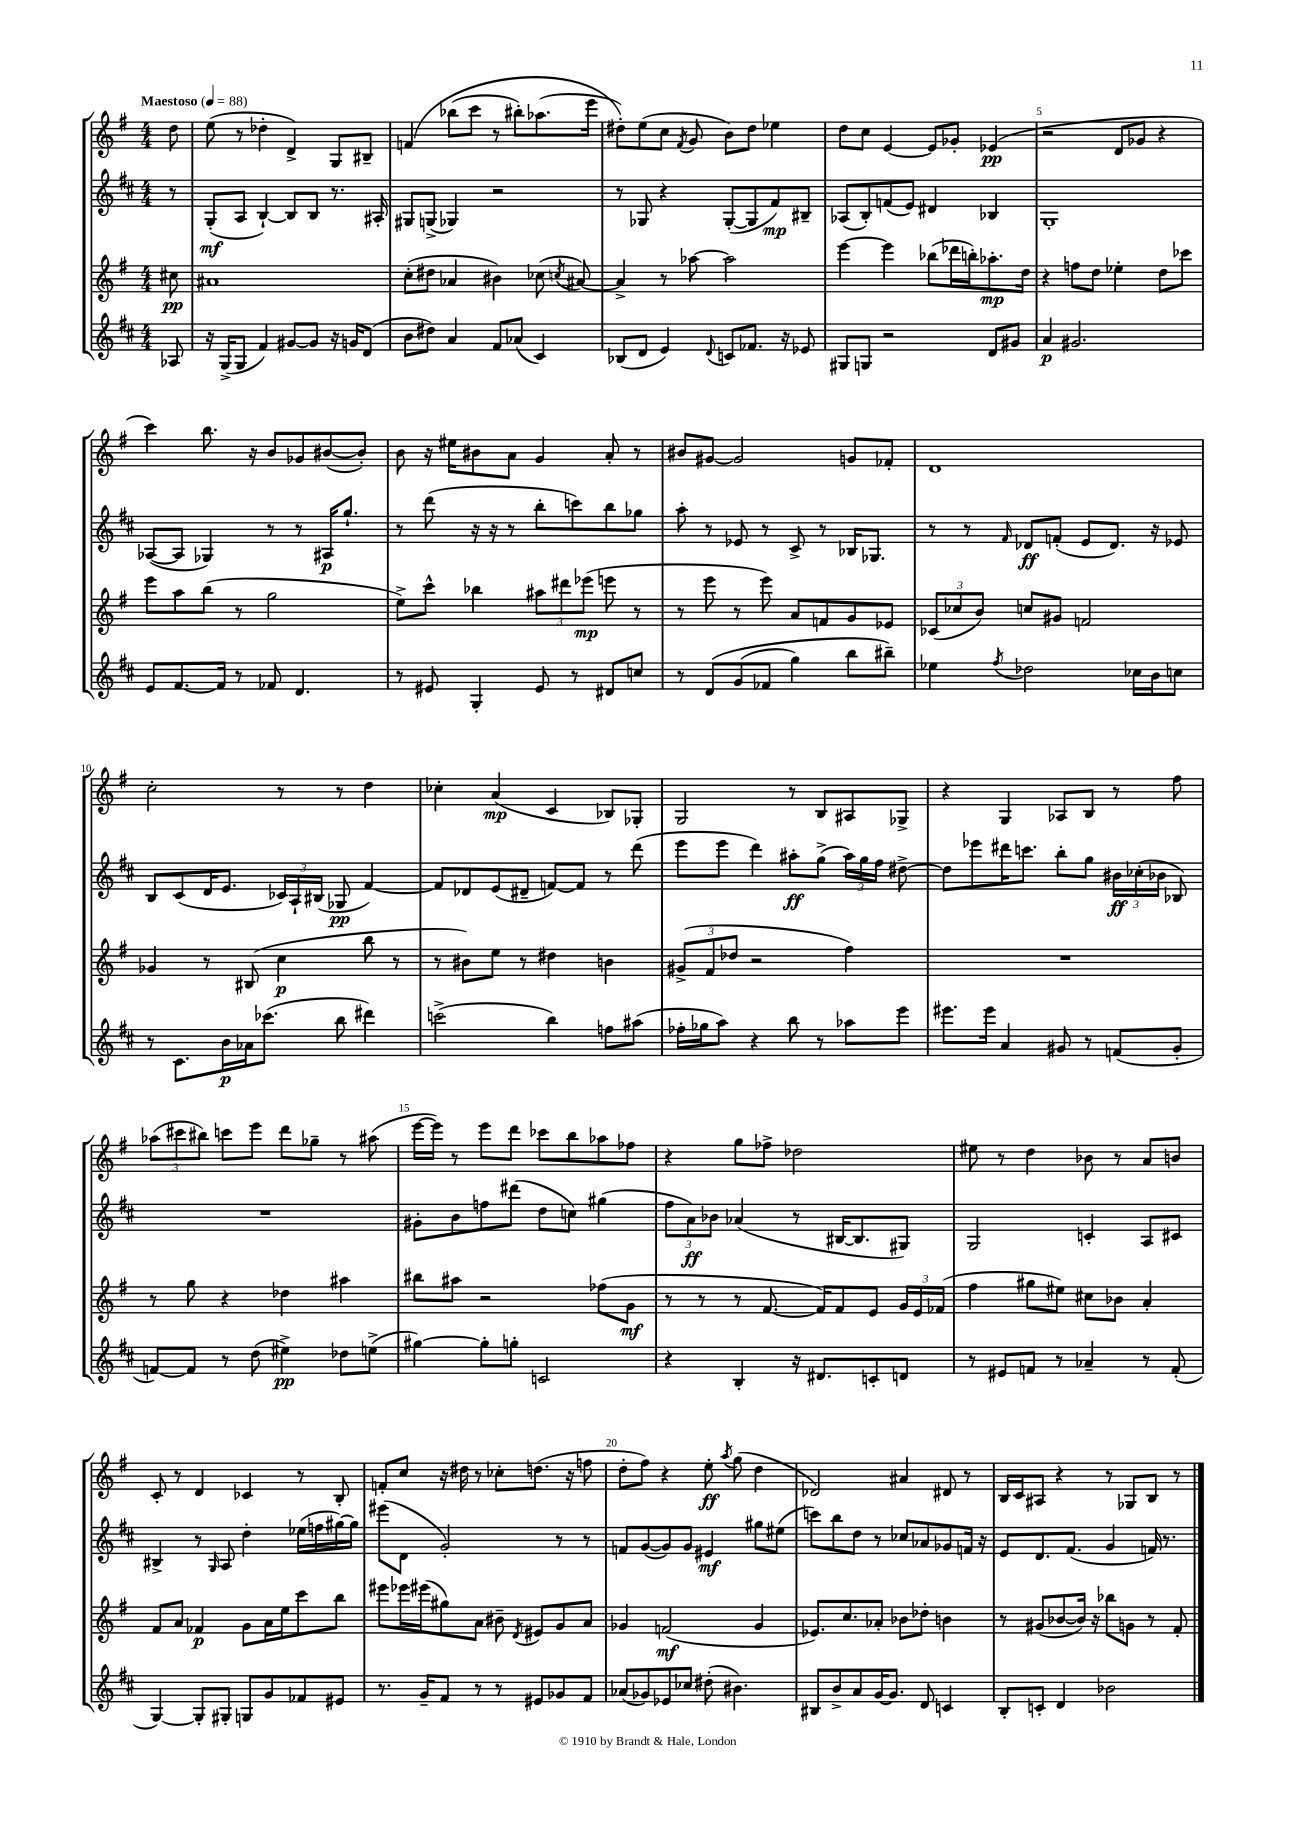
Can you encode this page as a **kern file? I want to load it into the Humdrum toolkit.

**kern	**kern	**kern	**kern
*staff4	*staff3	*staff2	*staff1
*clefG2	*clefG2	*clefG2	*clefG2
*k[f#c#]	*k[f#]	*k[f#c#]	*k[f#]
*M4/4	*M4/4	*M4/4	*M4/4
*MM88	*MM88	*MM88	*MM88
8A-	8cc#	8r	8dd
=	=	=	=
16r	1a#	(8G'	(8ee
(16G^	.	.	.
8G	.	8A	8r
4f#)	.	[4B`)	4dd-'
[8g#	.	8B]	4d^)
8g#]	.	8B	.
16r	.	8.r	8G
16g	.	.	.
(8d	.	.	8B#~
.	.	16A#'	.
=	=	=	=
8b	(8cc'	8G#	&(4f
8dd#)	8dd#	(8G^	.
4a	4a-	4G-)	(8bb-
.	.	.	8ccc
8f#	4b#)	2r	8r
(8a-	.	.	8bb#')
4c#)	(8cc-	.	(8.aa-
.	8qcc	.	.
.	[8a#)	.	.
.	.	.	16eee
=	=	=	=
(8B-	4a#^]	8r	8dd#')&)
8d	.	8G-	(8ee
4e)	8r	4r	8cc
.	.	.	8qf#
.	[8aa-	.	8g
8qqd	.	.	.
8c	2aa-]	([8G-'	8b)
8.f-	.	8G-]	8dd#
.	.	8f#)	4ee-
16r	.	.	.
8e-	.	8B#~	.
=	=	=	=
8G#	[4eee	(8A-	8dd
8G	.	8B')	8cc
2r	4eee]	(8f	[4e
.	.	8e)	.
.	(8bb-	4d#	8e]
.	16ddd-	.	8g-'
.	16bb')	.	.
8d	8.aa-'	4B-	(4e-
8g#	.	.	.
.	16dd	.	.
=	=	=	=
4a	4r	1G'	2r
2.g#	8ff	.	.
.	8dd	.	.
.	4ee-'	.	8d
.	.	.	8g-
.	8dd	.	4r
.	8ccc-	.	.
=	=	=	=
8e	8eee	([8A-	4ccc)
[8.f#	8aa	8A-]	.
.	(8bb	4G-)	8.bb
16f#]	.	.	.
8r	8r	.	.
.	.	.	16r
8f-	2gg	8r	8b
4.d	.	8r	8g-
.	.	16A#	([8b#
.	.	8.gg`	.
.	.	.	8b#'])
=	=	=	=
8r	8ee^)	8r	8b
8e#	8ccc^^	(8ddd	16r
.	.	.	16ee#
4G'	4bb-	16r	8b#
.	.	16r	.
.	.	8r	8a
8e#	12aa#	8bb'	4g
.	12ddd#	.	.
8r	.	8ccc)	.
.	(12eee-	.	.
8d#	8eee	8bb	8a'
8cc	8r	8gg-	8r
=	=	=	=
8r	8r	8aa'	8b#
&(8d	8eee	8r	[8g#
(8g	8r	8e-	2g#]
8f-	8eee)	8r	.
4gg)	8a	8c#^	.
.	8f	8r	.
8bb	8g	16B-	8g
.	.	8.G-	.
8bb#~&)	8e-	.	8f-'
=	=	=	=
4ee-	(12c-	8r	1d
.	12cc-	.	.
.	.	8r	.
.	12b)	.	.
8qff#	.	16qqf#	.
2dd-	8cc	8d-	.
.	8g#	(8f'	.
.	2f	8e	.
.	.	8.d-)	.
16cc-	.	.	.
16b	.	16r	.
8cc	.	8e-	.
=	=	=	=
8r	4g-	8B	2cc'
8.c#	.	(8c#	.
.	8r	16d	.
16b	.	8.e	.
16a-	(8B#	.	.
(8.ccc-	.	.	.
.	4cc	24c-)	8r
.	.	24A`	.
.	.	(24B#	.
8bb	.	8G-	8r
4ddd#)	8bb	[4f#)	4dd
.	8r	.	.
=	=	=	=
(2ccc^	8r	8f#]	4cc-'
.	8b#)	8d-	.
.	8ee	(8e	(4a
.	8r	8d#~	.
4bb)	4dd#	[8f)	4c
.	.	8f]	.
8ff	4b	8r	8B-)
(8aa#	.	(8ddd	8G-'
=	=	=	=
16ff-'	(12g#^	8eee	2G
16gg-	.	.	.
.	12f#	.	.
8aa)	.	8eee	.
.	12dd-	.	.
4r	2r	4ddd)	.
8bb	.	8aa#'	8r
8r	.	(8gg^	8B
8aa-	4ff#)	24aa#)	8A#
.	.	24gg	.
.	.	24ff#	.
8eee	.	[8dd#^	8G-^
=	=	=	=
8.eee#	1r	8dd#]	4r
.	.	8eee-	.
16eee#	.	.	.
4a	.	16ddd#	4G
.	.	8.ccc	.
8g#	.	8bb'	8A-
8r	.	8gg	8B
(8f	.	24b#	8r
.	.	(24cc-'	.
.	.	24b-	.
8g#'	.	8B-)	8ff#
=	=	=	=
[8f)	8r	1r	(12aa-
.	.	.	12ccc#
8f]	8gg	.	.
.	.	.	12bb#)
8r	4r	.	8ccc
(8dd	.	.	8eee
4ee#^)	4dd-	.	8ddd
.	.	.	8gg-~
8dd-	4aa#	.	8r
(8ee^	.	.	(8aa#
=	=	=	=
[4gg#)	8bb#	8g#'	[16eee
.	.	.	16eee])
.	8aa#	8b	8r
8gg#']	2r	8ff	8eee
8gg'	.	(8ddd#	8ddd
2c	.	8dd	8ccc-
.	.	8cc)	8bb
.	(8ff-	(4gg#	8aa-
.	8g	.	8ff-
=	=	=	=
4r	8r	12ff#	4r
.	.	12a)	.
.	8r	.	.
.	.	12b-	.
4B'	8r	(4a-	8gg
.	[8.f#	.	8ff-^
16r	.	8r	2dd-
8.d#	16f#])	.	.
.	8f#	[16B#	.
.	.	8.B#]	.
8c'	8e	.	.
8d	24g	8G#)	.
.	24e	.	.
.	(24f-	.	.
=	=	=	=
8r	4ff#	2G	8ee#
8e#	.	.	8r
8f	8gg#	.	4dd
8r	8ee#)	.	.
4a-~	8cc#	4c'	8b-
.	8b-	.	8r
8r	4a'	8A	8a
(8f'	.	8c#	8b
=	=	=	=
[4G)	8f#	4B#^	8c'
.	8a	.	8r
8G']	4f-	8r	4d
.	.	16qqG	.
8G#'	.	8A	.
8G	8g	4dd'	4c-
8g	16a	.	.
.	16ee	.	.
8f-	8ccc	(16ee-	8r
.	.	16ff	.
8e#	8bb	[16gg#)	8B'
.	.	16gg#]	.
=	=	=	=
8.r	8eee#	(8eee#	8f'
.	16eee-	8d	8cc
16g~	(16eee#	.	.
8f#	8gg#)	2g')	16r
.	.	.	16dd#
8r	8a	.	8r
8r	8b#~	.	8cc-'
.	8qd	.	.
8e#	8e#	.	(8.dd
8g-	8g	8r	.
.	.	.	16r
8f#	8a	8r	8ff
=	=	=	=
(8a-	4g-	8f	8dd'
8g-)	.	([8g	8ff#)
8e-	(2f	8g])	4r
8cc-	.	8g	.
(8dd#'	.	4e#	8ee'
.	.	.	8qaa
4.b#)	.	.	(8gg
.	4g-	8gg#	4dd
.	.	(8ee#	.
=	=	=	=
8B#	8.e-)	8ccc)	2d-)
8b^	.	8bb	.
.	8.cc	.	.
8a	.	8dd	.
[16g	8a-'	8r	.
8.g]	.	.	.
.	8b-	8cc-	4a#
8d	8dd-'	8a-	.
4c	4b	8g-	8d#
.	.	16f	8r
.	.	16r	.
=	=	=	=
8B'	8r	8e	16B
.	.	.	16c
8c'	(8g#	8.d	8A#
4d	[8b-	.	4r
.	.	(8.f#	.
.	16b-])	.	.
.	16r	.	.
2b-	8bb-	4g	8r
.	8g	.	8G-
.	8r	16f)	8B
.	.	8.r	.
.	8f#'	.	8r
==	==	==	==
*-	*-	*-	*-
